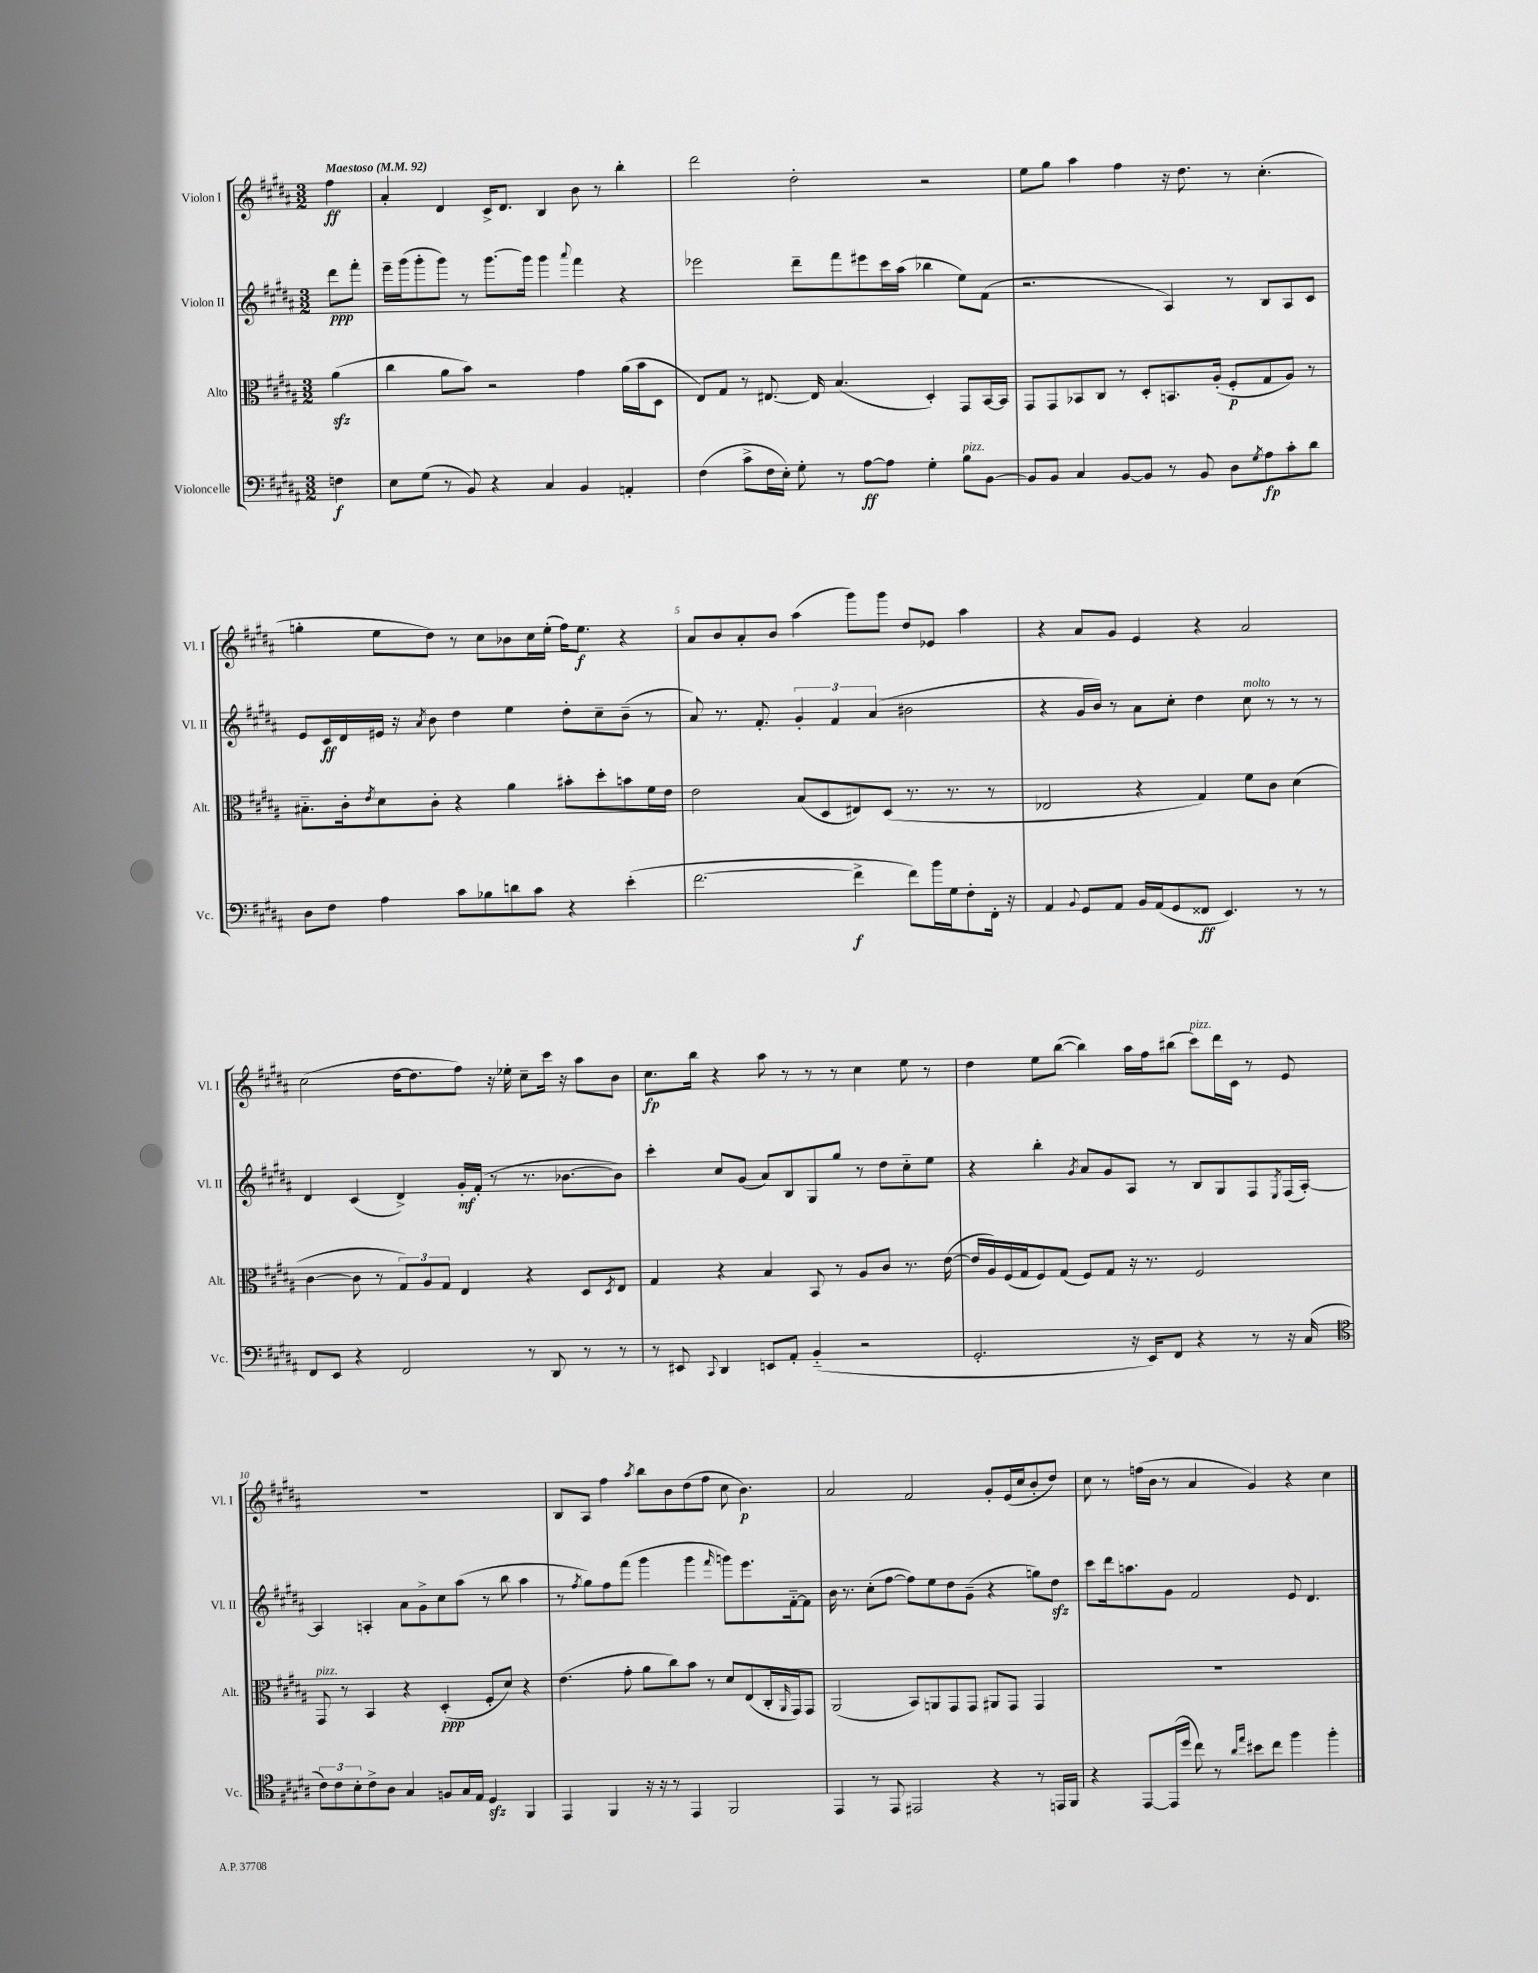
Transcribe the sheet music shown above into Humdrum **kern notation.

**kern	**kern	**kern	**kern
*staff4	*staff3	*staff2	*staff1
*clefF4	*clefC3	*clefG2	*clefG2
*k[f#c#g#d#a#]	*k[f#c#g#d#a#]	*k[f#c#g#d#a#]	*k[f#c#g#d#a#]
*M3/2	*M3/2	*M3/2	*M3/2
*MM92	*MM92	*MM92	*MM92
4F	(4a#	8ddd#	4ff#
.	.	8fff#'	.
=	=	=	=
8E	4cc#	16eee~	4a#'
.	.	(16ggg#	.
(8G#	.	8ggg#'	.
8r	8a#	8ggg#)	4d#
8BB)	8b)	8r	.
4r	2r	[8.ggg#	16c#^
.	.	.	8.d#
.	.	16ggg#]	.
4C#	.	4ggg#	4B
.	.	8qqaaa#	.
4BB	4g#	4fff#	8b
.	.	.	8r
4AA'	(16a#	4r	4bb'
.	16b	.	.
.	8D#	.	.
=	=	=	=
(4F#	8E)	2eee-	2ddd#
.	8G#	.	.
8c#^	8r	.	.
16F#	[8.E#	.	.
16E')	.	.	.
8G#'	.	8ddd#~	2dd#'
.	16E#]	.	.
8r	(4.B	8fff#	.
[8A#	.	8eee#	.
8A#]	.	16ccc#	.
.	.	(16aa#	.
4G#'	4D#')	4bb-	2r
8B	8GG#	8ee)	.
[8BB	[16BB	(8f#	.
.	16BB]	.	.
=	=	=	=
8BB]	8GG#	2.r	8ee
8BB	8GG#	.	8gg#
4C#	8BB-	.	4aa#
.	8C#	.	.
[8BB	8r	.	4ff#
8BB]	8D#'	.	.
8r	8.BB	4A#)	16r
.	.	.	8.dd#
8BB	.	.	.
.	(16A#'	.	.
8D#	8F#'	8r	8r
8qG#	.	.	.
8A#	8G#	8B	(4.cc#'
8c#'	8A#)	8A#	.
8d#	8r	8c#	.
=	=	=	=
8D#	8.B#'~	8e	4gg'
8F#	.	16c#	.
.	16c#'	16d#	.
.	8qe	.	.
4A#	8d#	16e#	8ee
.	.	16r	.
.	.	8qa#	.
.	8c#'	8b	8dd#)
8c#	4r	4dd#	8r
8B-	.	.	8cc#
8d	4a#	4ee	8b-
8c#	.	.	16cc#
.	.	.	(16ee'
4r	8b#'	8dd#'	16ff#)
.	.	.	8.ee
.	8dd#'	8cc#~	.
(4e'	8b	(8b~	4r
.	16f#	8r	.
.	16e	.	.
=	=	=	=
[2.f#	2e	8a#)	8a#
.	.	8.r	8b
.	.	.	8a#'
.	.	8.f#'	.
.	.	.	8b
.	(8B	6g#'	(4aa#
.	8D#	.	.
.	.	6f#	.
4f#^]	8E#)	.	8ggg#)
.	.	(6a#	.
.	(8D#	.	8ggg#
8f#)	8.r	2b#	8dd#
16b	.	.	8e-
16G#	8.r	.	.
8F#'	.	.	4aa#
16FF#'	8r	.	.
16r	.	.	.
=	=	=	=
4AA#	2E-	4r	4r
8qqBB	.	.	.
8GG#	.	16g#	8a#
.	.	16b)	.
8AA#	.	8r	8g#
16BB	4r	8a#	4e
(16AA#	.	.	.
8GG#	.	8cc#'	.
8FF##	4G#)	4dd#	4r
4.EE)	.	.	.
.	8f#	8cc#	2a#
.	8c#	8r	.
8r	(4d#	8r	.
8r	.	8r	.
=	=	=	=
8FF#	[4c#	4d#	(2cc#
8EE	.	.	.
4r	8c#]	(4c#	.
.	8r	.	.
2FF#	12G#)	4d#^)	[16dd#
.	.	.	8.dd#]
.	12A#	.	.
.	12G#	.	.
.	4E	16g#'	8ff#)
.	.	(16f#'	.
.	.	8r	16r
.	.	.	16ee-'
8r	4r	8.r	8cc#~
8DD#	.	.	16ccc#
.	.	[8.b-	16r
8r	8D#	.	8aa#
.	8qD#	.	.
8r	8E	8b-])	8b
=	=	=	=
8r	4G#	4ccc#'	8.cc#
8EE#	.	.	.
.	.	.	16bb
8qqCC#	.	.	.
4DD#	4r	8cc#	4r
.	.	(8g#	.
8EE	4B	8a#)	8aa#
8AA#'	.	8B	8r
(4BB'~	8BB	8G#	8r
.	8r	8gg#	8r
2r	8A#	8r	4cc#
.	8c#	8dd#	.
.	8.r	8cc#'~	8ee
.	.	8ee	8r
.	([16e	.	.
=	=	=	=
2.GG#'	16e]	4r	4dd#
.	16A#)	.	.
.	(16F#	.	.
.	16G#	.	.
.	8F#)	4bb'	8ee
.	(8G#	.	([8bb
.	.	8qg#	.
.	8F#)	8a#	4bb])
.	8G#	8g#	.
16r	16r	8A#	16aa#
16EE)	8.r	.	16ff#
8FF#	.	8r	(8bb#
4r	2F#	8B	8ccc#)
.	.	8G#	16ddd#
.	.	.	16c#
8r	.	8F#	8r
.	.	8qE	.
16r	.	(16F#	8e
(16C#	.	[16A#')	.
=	=	=	=
*clefC4	*	*	*
12c#)	8GG#	4A#]	1.r
12c#	.	.	.
.	8r	.	.
12B'	.	.	.
8c#^	4BB	4A'	.
8A#	.	.	.
4G#	4r	8a#	.
.	.	8g#^	.
8F	(4D#'	8cc#	.
16G#	.	(8aa#	.
16E	.	.	.
4D#	8F#'	8r	.
.	8d#)	8bb	.
4FF#	4r	4aa#	.
=	=	=	=
4EE	(4.e	8r	8B
.	.	8qff#	.
.	.	8gg#)	8A#
4FF#	.	8ff#	4ff#
.	8g#'	(8fff#	.
.	.	.	8qaa#
16r	8a#	4ggg#	8bb
16r	.	.	.
8r	8cc#)	.	8b
4EE	8b	4ggg#	(8dd#
.	8r	.	8ff#
.	.	16qqfff#	.
2FF#	8d#	8ggg)	8cc#
.	(8E	8.eee	4.b)
.	16C#'	.	.
.	16qqAA#	.	.
.	16GG#)	[16f#'~	.
.	8GG#	8f#]	.
=	=	=	=
4EE	(2AA#	16b	2a#
.	.	8.r	.
8r	.	(8cc#'	.
8EE	.	[8ff#	.
2EE#	8BB)	8ff#])	2f#
.	8AA	8ee	.
.	8GG#	8dd#	.
.	8GG#	(8g#~	.
4r	8AA#	4r	8g#'
.	8GG#	.	(16e
.	.	.	16cc#
8r	4GG#	8gg)	8b'
16EE	.	8dd#	8dd#)
16FF#	.	.	.
=	=	=	=
4r	1.r	8ccc#	8cc#
.	.	16ddd#	8r
.	.	8.aa	.
[8EE	.	.	(16ff
.	.	.	16b
(16EE]	.	8g#	8r
16dd#	.	.	.
8cc#)	.	2f#	4a#
8r	.	.	.
16qqa#	.	.	.
16qqee	.	.	.
8b#	.	.	4g#)
8cc#	.	.	.
4ff#	.	8e	4r
.	.	4.d#	.
4ff#'	.	.	4cc#
==	==	==	==
*-	*-	*-	*-
